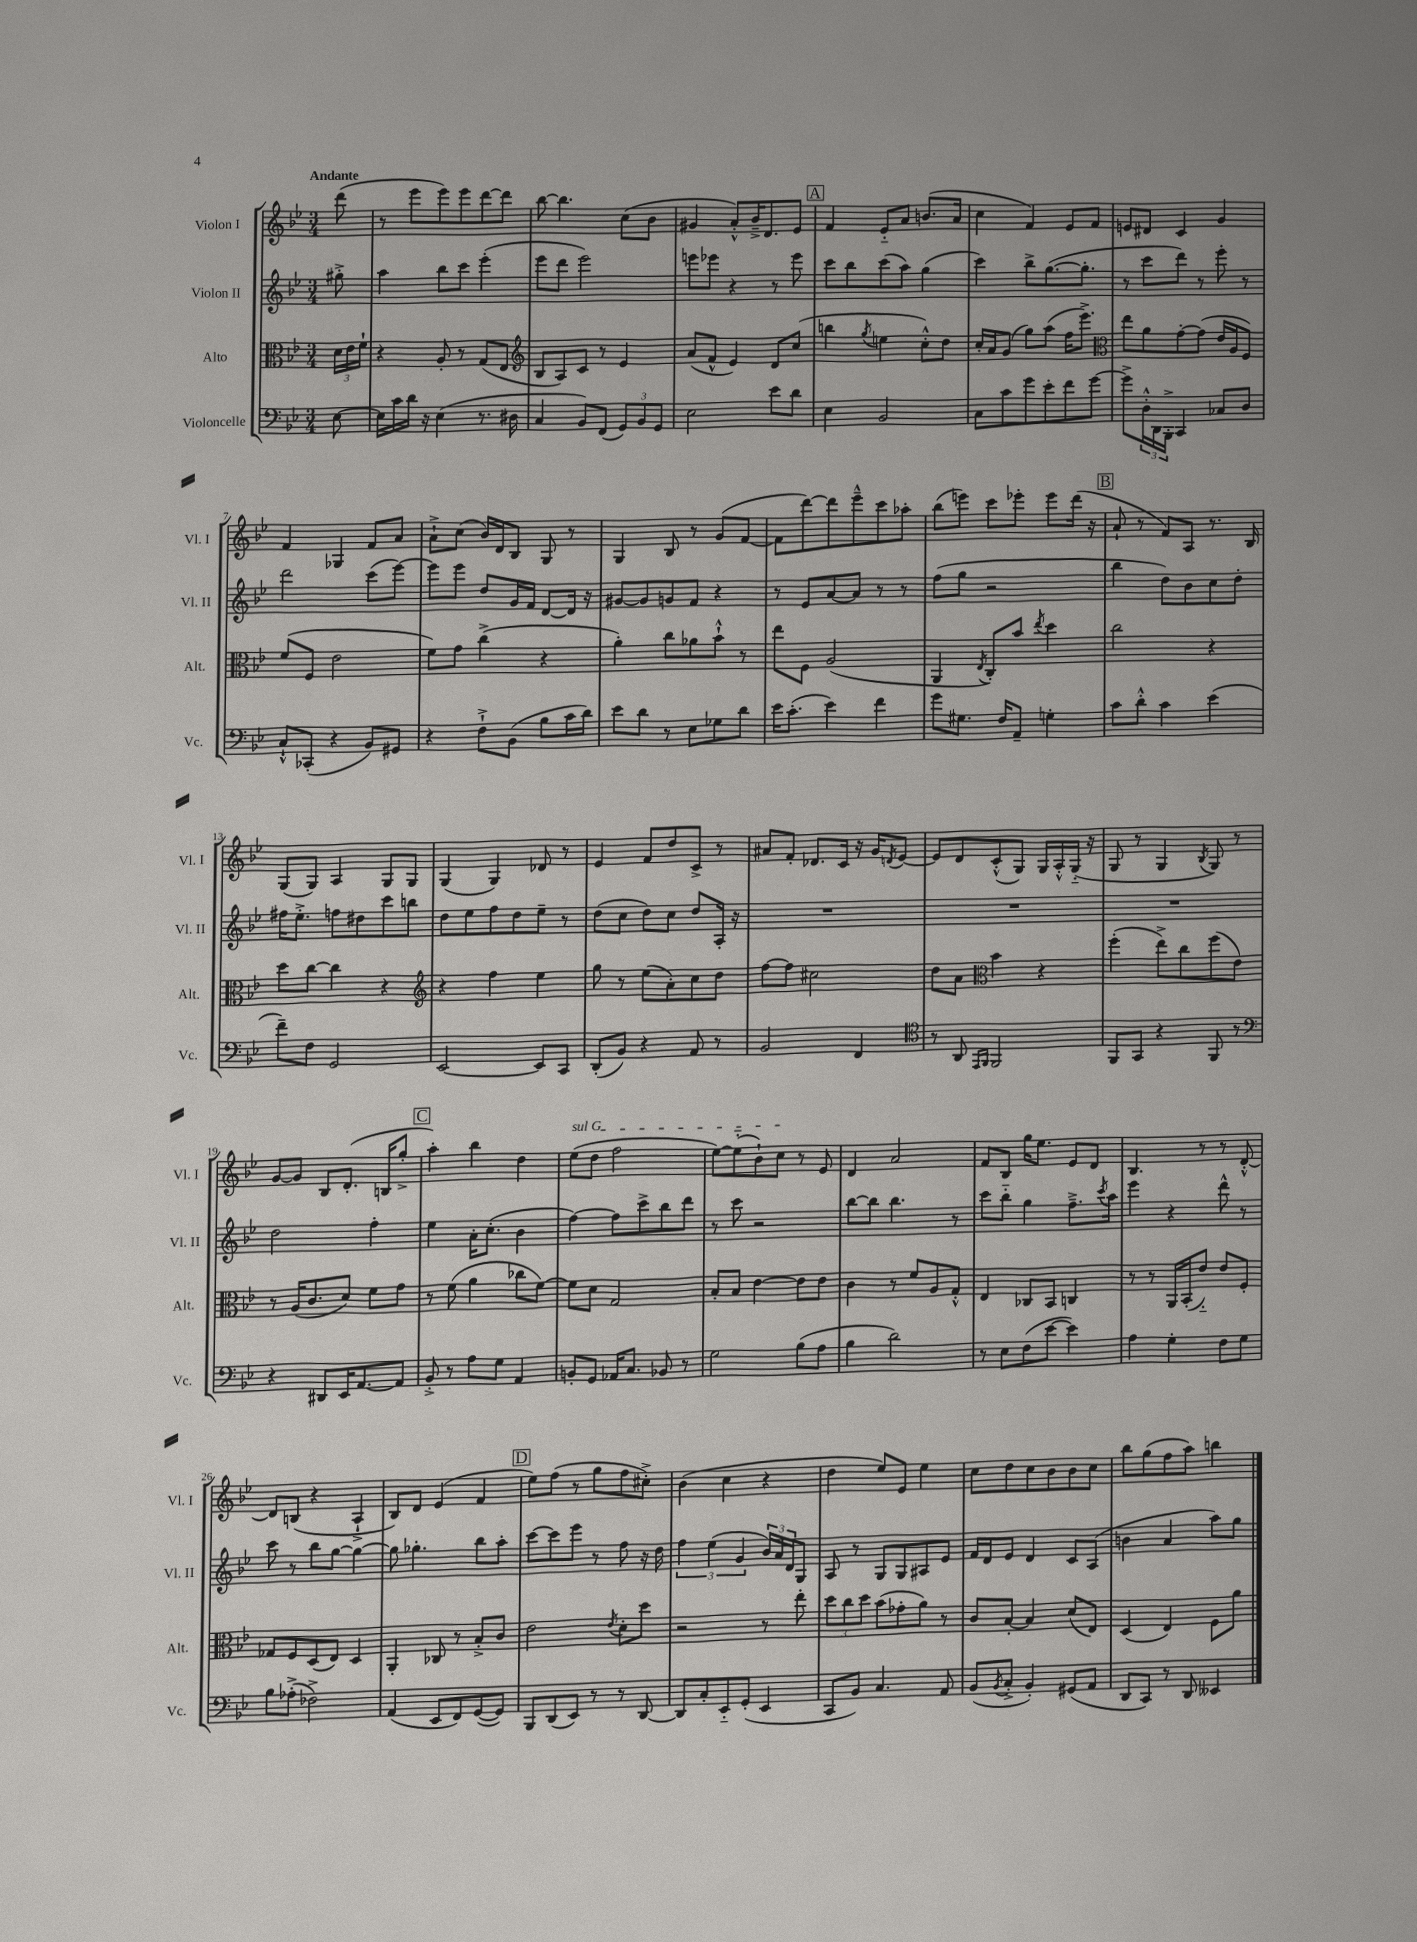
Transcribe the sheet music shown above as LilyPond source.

<<
\new StaffGroup <<
\new Staff = "s0" \with { instrumentName = "Violon I" shortInstrumentName = "Vl. I" } {
    \clef treble \key bes \major \numericTimeSignature \time 3/4 \partial 8 \tempo "Andante"
    d'''8( |
    r8 ees'''8 ees'''8) ees'''8 d'''8~ d'''8 |
    bes''8~ bes''4. c''8( bes'8 |
    gis'4 a'8-.-^) bes'16---> d'8. ees'8 |
    \mark \markup { \box "A" } f'4 ees'8-_ a'8 b'8.( a'16 |
    c''4 f'4) ees'8 f'8 |
    e'8 dis'8 c'4 g'4 |
    f'4 ges4 f'8 a'8 |
    a'8-!-> c''8( bes'16) d'16 bes8 g8 r8 |
    g4 bes8 r8 g'8( f'8~ |
    f'8 d'''8~) d'''8 ees'''8---^ c'''8 aes''8-. |
    bes''8( e'''8) c'''8 ees'''8-. ees'''8 d'''16( r16 |
    \mark \markup { \box "B" } a'8-! r8 f'8) a8 r8. bes16 |
    g8( g8) a4 g8 g8 |
    g4( g4) des'8 r8 |
    ees'4 f'8 d''8 c'8-> r8 |
    ais'8 f'8-. des'8. c'16 r16 g'16 \acciaccatura { d'8 } ees'8~ |
    ees'8 d'8 c'8-.-^( g8) g16 a16-.-^ g16-_( r16 |
    g8 r8 g4 \acciaccatura { bes8 } g8) r8 |
    g'8~ g'8 bes8 d'8.-.( b16 g''8-.-> |
    \mark \markup { \box "C" } a''4-.) bes''4 d''4 |
    \once \override TextSpanner.bound-details.left.text = \markup { \italic "sul G" } ees''8\startTextSpan( d''8 f''2 |
    ees''8~) ees''8-_( bes'8-!) c''8\stopTextSpan r8 ees'8 |
    d'4 a'2 |
    f'8 bes8 g''16 ees''8. ees'8 d'8 |
    bes4. r8 r8 d'8~-.-^ |
    d'8 b8( r4 a4-!-> |
    bes8) d'8 ees'4( f'4 |
    \mark \markup { \box "D" } ees''8) f''8( r8 g''8 f''8 cis''8-.->) |
    bes'4( c''4 r4 |
    d''4 ees''8) ees'8 ees''4 |
    c''8 d''8 c''8 bes'8 bes'8 c''8 |
    bes''8 g''8( f''8 a''8) b''4 \bar "|." |
}
\new Staff = "s1" \with { instrumentName = "Violon II" shortInstrumentName = "Vl. II" } {
    \clef treble \key bes \major \numericTimeSignature \time 3/4 \partial 8
    gis''8-.-> |
    a''4 bes''8 c'''8 ees'''4-.( |
    ees'''8 d'''8 ees'''2) |
    e'''8 ees'''8 r4 r8 ees'''8 |
    \mark \markup { \box "A" } c'''8 bes''8 c'''8( a''8) g''4( |
    c'''4) bes''8-> g''8.~( g''8.-. |
    r8 c'''8 d'''8) r8 ees'''8-. r8 |
    d'''2 c'''8( ees'''8~) |
    ees'''8 ees'''8 d''8 g'16 f'16 d'8~ d'16 r16 |
    gis'8~ gis'8 g'8 f'8 r4 |
    r8 ees'8 a'8~ a'8 r8 r8 |
    f''8( g''8 r2 |
    \mark \markup { \box "B" } bes''4 d''8) bes'8 c''8 d''8-. |
    fis''16 ees''8.-.-> f''8 dis''8 c'''8 b''8 |
    d''8 ees''8 f''8 d''8 ees''8-- r8 |
    d''8( c''8 d''8) c''8 d''8 a16-. r16 |
    R2. |
    R2. |
    R2. |
    d''2 f''4-. |
    \mark \markup { \box "C" } ees''4 a'16-. c''8.-.( bes'4 |
    f''4~) f''8 c'''8-> bes''8 d'''8 |
    r8 c'''8 r2 |
    bes''8~ bes''8 bes''4. r8 |
    c'''8 bes''8-_ g''4 f''8.---> \acciaccatura { c'''8 } a''16 |
    ees'''4 r4 d'''8-^ r8 |
    c'''8 r8 bes''8 g''8~ g''4~ |
    g''8 ges''4.-. bes''8 a''8-. |
    \mark \markup { \box "D" } c'''8~ c'''8 ees'''8 r8 f''8 r16 d''16 |
    \tuplet 3/2 { f''4 ees''4( g'4 } \tuplet 3/2 { bes'16) a'16 d'16 } g8 |
    a8 r8 g8 g8 ais8 ees'8 |
    f'16 d'16 ees'8 d'4 c'8 a8( |
    b'4 a'4 a''8) g''8 \bar "|." |
}
\new Staff = "s2" \with { instrumentName = "Alto" shortInstrumentName = "Alt." } {
    \clef alto \key bes \major \numericTimeSignature \time 3/4 \partial 8
    \tuplet 3/2 { d'16 ees'16 f'16-! } |
    r4 a8-. r8 g8( ees8 |
    \clef treble bes8 a8) c'8 r8 ees'4 |
    a'8( f'8-^ ees'4) d'8 c''8( |
    \mark \markup { \box "A" } b''4 \acciaccatura { g''8 } e''4 c''8-.-^) d''8 |
    c''16-. a'16 g'8( g''8) a''8( f''16 ees'''8.->) |
    \clef alto ees''8 a'8 g'8~-. g'8( ees'16 a16 f8) |
    f'8( f8 ees'2 |
    f'8) g'8 c''4->( r4 |
    a'4-.) c''8 aes'8 bes'8-!-^ r8 |
    ees''8 f8 a2( |
    a,4 \acciaccatura { ees8 } c8-.) bes'8 \acciaccatura { ees''8 } d''4 |
    \mark \markup { \box "B" } c''2 r4 |
    d''8 c''8~ c''4 r4 |
    \clef treble r4 f''4 ees''4 |
    g''8 r8 ees''8( a'8-.) c''8 d''8 |
    f''8~ f''8 cis''2 |
    d''8 a'8 \clef alto bes'4 r4 |
    f''4-.( ees''8->) c''8 f''8( ees'8) |
    r8 a16( c'8. d'8) f'8 g'8 |
    \mark \markup { \box "C" } r8 f'8( a'4 ces''8 f'8~) |
    f'8 d'8 g2 |
    bes8-. bes8 ees'4~ ees'8 ees'8 |
    c'4 r8 f'8 a8 g8-.-^ |
    ees4 ces8 bes,8 c4 |
    r8 r8 a,16 bes,16-.( ees'8-_) ees'8 f8-. |
    ges8 f8 d8( ees8) d4 |
    a,4-. ces8 r8 bes8-.-> c'8 |
    \mark \markup { \box "D" } ees'2 \acciaccatura { ees'8 } d'8-. d''8 |
    r2 r8 ees''8-. |
    \tuplet 3/2 { d''8 c''8 d''8 } bes'8( ges'8-. a'8) r8 |
    c'8 bes8~-. bes4 d'8( ees8) |
    d4( ees4) f8 a'8 \bar "|." |
}
\new Staff = "s3" \with { instrumentName = "Violoncelle" shortInstrumentName = "Vc." } {
    \clef bass \key bes \major \numericTimeSignature \time 3/4 \partial 8
    ees8~ |
    ees16 c'16 d'16 r16 ees4( r8. dis16 |
    c4 bes,8) f,8( \tuplet 3/2 { g,8) bes,8 g,8 } |
    ees2 ees'8 d'8 |
    \mark \markup { \box "A" } ees4 bes,2 |
    c8 c'8 g'8 ees'8-. f'8 g'8~ |
    g'8-> \tuplet 3/2 { d16-.-^ d,16 bes,,16-.-> } c,4 ces8 d8 |
    c8-!-^ ces,8-.( r4 bes,8) gis,8 |
    r4 f8-!-> bes,8( bes8 c'16 d'16) |
    ees'8 d'8 r8 ees8 ges8 d'8 |
    ees'16 c'8.-.( ees'4) f'4 |
    g'8 gis8. f16 a,8-- g4-. |
    \mark \markup { \box "B" } c'8 d'8-.-^ c'4 ees'4( |
    f'8--) f8 g,2 |
    ees,2~ ees,8 c,8 |
    d,8-.( bes,8) r4 a,8 r8 |
    bes,2 f,4 |
    \clef tenor r8 a,8 \grace { ees,16 f,16 } f,2 |
    f,8 g,8 r4 f,8 r8 |
    \clef bass r4 dis,8 ees,16 a,8.~ a,8 |
    \mark \markup { \box "C" } bes,8-.-> r8 a8 g8 a,4 |
    b,8-. g,8 aes,16 c8. bes,8 r8 |
    g2 bes8( a8 |
    bes4 d'2) |
    r8 ees8 f8( ees'8~ ees'4) |
    a4 g4-. f8 g8 |
    bes8 aes8-.->( fes2->) |
    a,4( ees,8 f,8) g,8~( g,8) |
    \mark \markup { \box "D" } bes,,8 d,8( ees,8) r8 r8 d,8~ |
    d,8 c8-. ees,8-_ g,8-.( ees,4 |
    c,8 bes,8) c4. a,8 |
    bes,8( \acciaccatura { bes,8 } c8-.-> bes,4-.) gis,8( a,8 |
    d,8 c,8) r8 d,8 eeses,4 \bar "|." |
}
>>
>>
